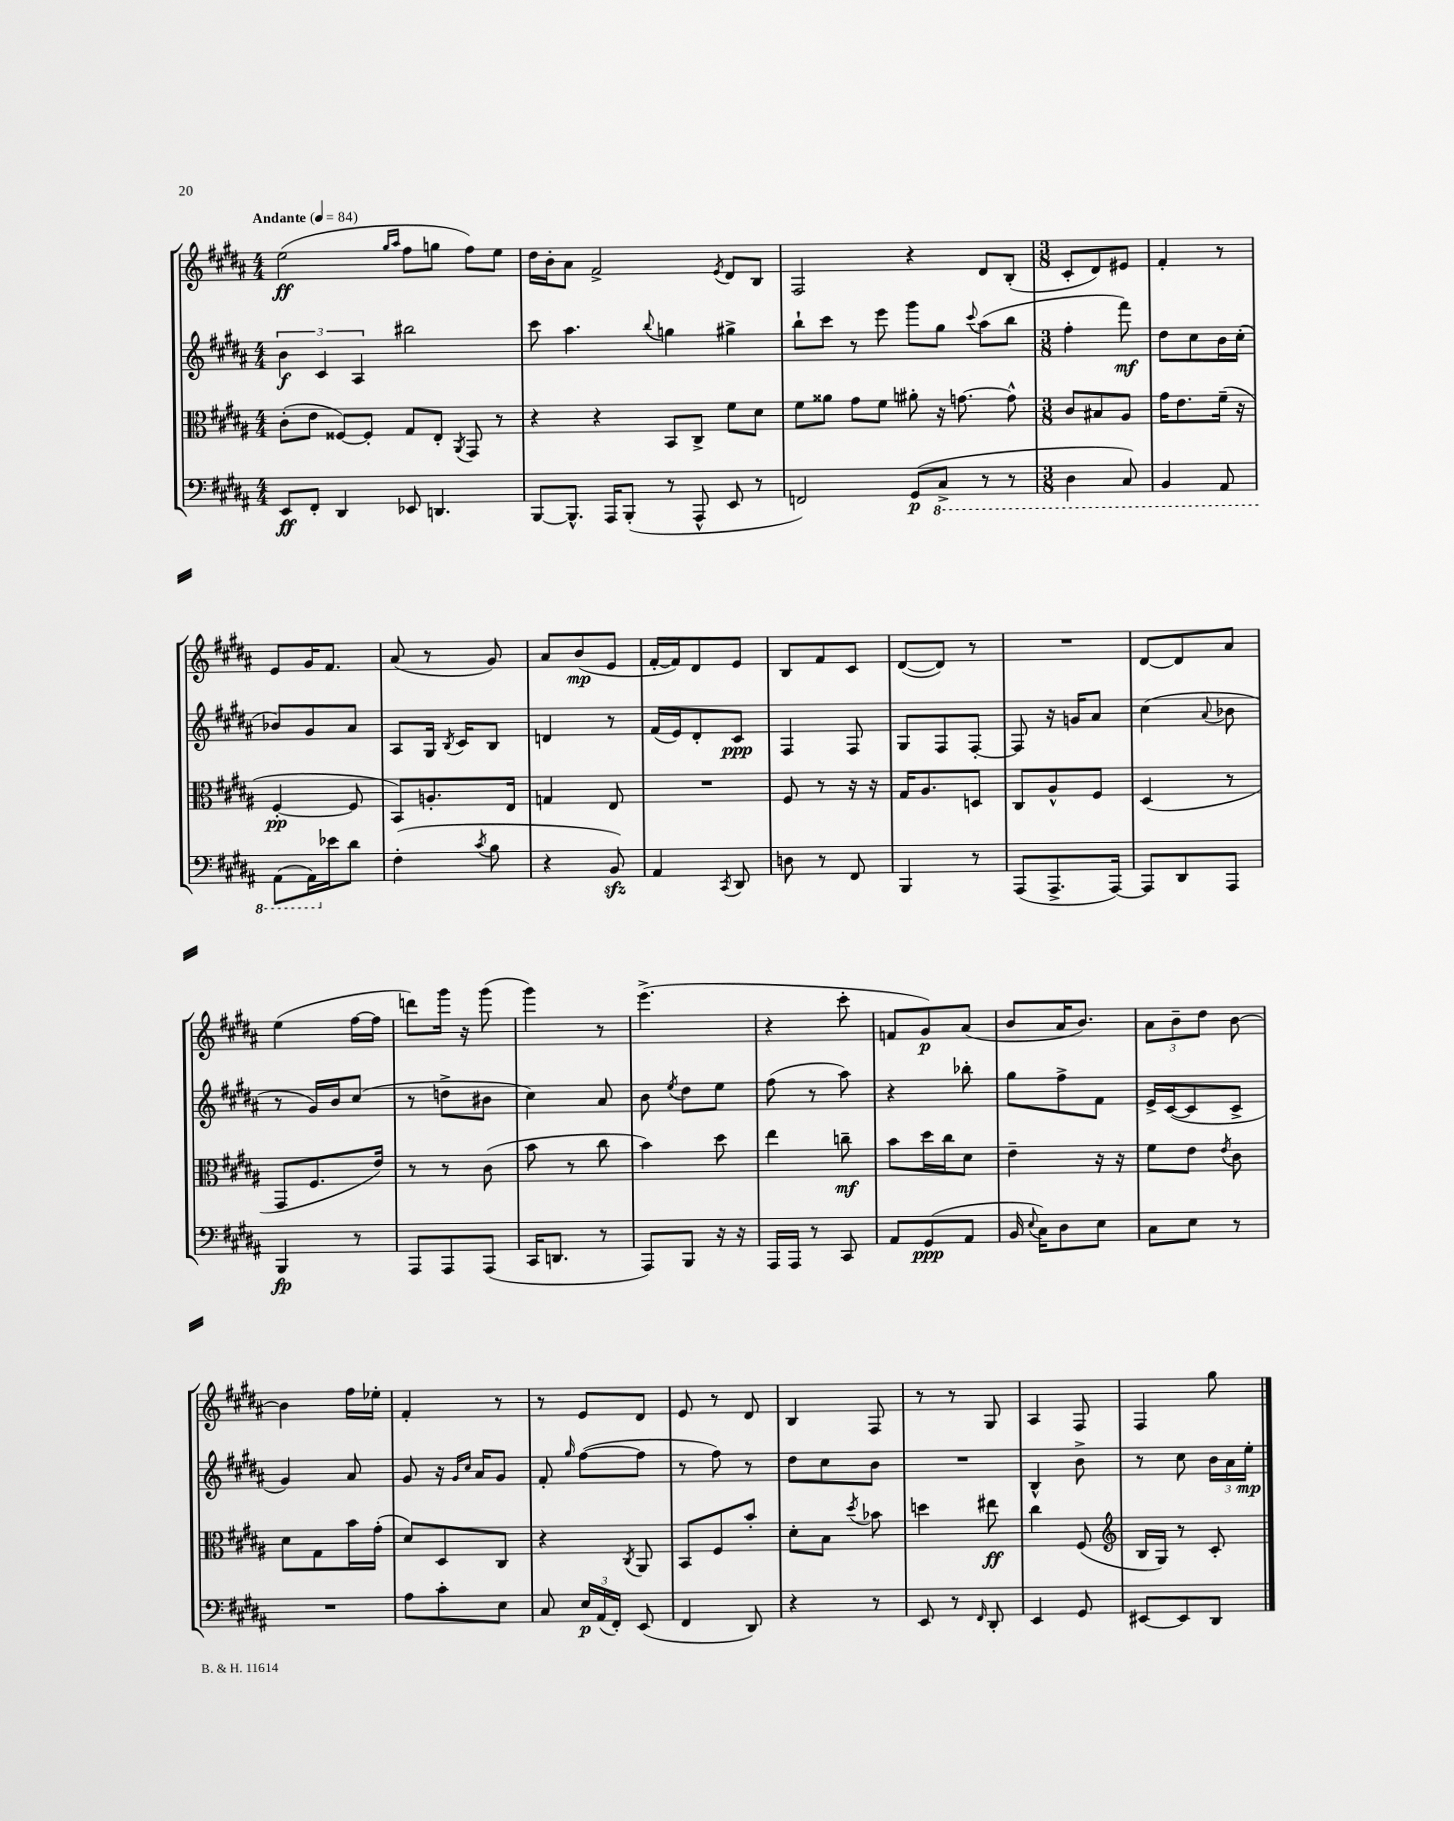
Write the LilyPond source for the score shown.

<<
\new StaffGroup <<
\new Staff = "s0" {
    \clef treble \key b \major \numericTimeSignature \time 4/4 \tempo "Andante" 4 = 84
    \autoBeamOff e''2\ff( \grace { gis''16[ ais''16] } fis''8[ g''8] fis''8[) e''8] |
    dis''16[ b'16-. ais'8] fis'2-> \acciaccatura { e'8 } dis'8[ b8] |
    fis2 r4 dis'8[ b8]-.( |
    \numericTimeSignature \time 3/8 cis'8[-. dis'8) eis'8] |
    fis'4-. r8 |
    e'8[ gis'16 fis'8.] |
    ais'8( r8 gis'8) |
    ais'8[ b'8\mp( e'8] |
    fis'16[~-. fis'16) dis'8 e'8] |
    b8[ fis'8 cis'8] |
    dis'8[~( dis'8]) r8 |
    R4. |
    dis'8[~ dis'8 ais'8] |
    e''4( fis''16[~ fis''16] |
    d'''8[) gis'''16] r16 gis'''8( |
    gis'''4) r8 |
    e'''4.->( |
    r4 cis'''8-. |
    f'8[ gis'8\p) ais'8]( |
    b'8[ ais'16 b'8.]) |
    \tuplet 3/2 { ais'8[ b'8-- dis''8] } b'8~ |
    b'4 fis''16[ ees''16]-. |
    fis'4-. r8 |
    r8 e'8[ dis'8] |
    e'8 r8 dis'8 |
    b4 fis8 |
    r8 r8 gis8 |
    ais4 fis8 |
    fis4 gis''8 \bar "|." |
}
\new Staff = "s1" {
    \clef treble \key b \major \numericTimeSignature \time 4/4
    \autoBeamOff \tuplet 3/2 { b'4\f cis'4 ais4 } bis''2 |
    cis'''8 ais''4. \appoggiatura { b''8 } g''4 gis''4-> |
    b''8[-! cis'''8] r8 e'''8 gis'''8[ gis''8] \appoggiatura { cis'''8 } ais''8[( b''8] |
    \numericTimeSignature \time 3/8 fis''4-. fis'''8\mf) |
    dis''8[ cis''8 b'16 cis''16]-.( |
    bes'8[) gis'8 ais'8] |
    ais8[ gis16] \acciaccatura { b8 } cis'16[ b8] |
    d'4 r8 |
    fis'16[( e'16) dis'8-. cis'8]\ppp |
    fis4 fis8 |
    gis8[ fis8 fis8]~-. |
    fis8 r16 g'16[ ais'8] |
    cis''4( \appoggiatura { ais'8 } bes'8 |
    r8 gis'16[) b'16 cis''8]( |
    r8 d''8[-> bis'8] |
    cis''4) ais'8 |
    b'8 \acciaccatura { e''8 } dis''8[ e''8] |
    fis''8( r8 ais''8) |
    r4 bes''8-. |
    gis''8[ fis''8-> fis'8] |
    e'16[-> cis'16~( cis'8 cis'8]-> |
    gis'4) ais'8 |
    gis'8 r16 \grace { gis'16[ cis''16] } ais'16[ gis'8] |
    fis'8-. \grace { gis''16 } fis''8[~( fis''8] |
    r8 fis''8) r8 |
    dis''8[ cis''8 b'8] |
    R4. |
    b4-^ b'8-> |
    r8 cis''8 \tuplet 3/2 { b'16[ ais'16 e''16]-.\mp } \bar "|." |
}
\new Staff = "s2" {
    \clef alto \key b \major \numericTimeSignature \time 4/4
    \autoBeamOff cis'8[-.( e'8] fisis8[~) fisis8]-. gis8[ e8]-. \acciaccatura { ais,8 } gis,8 r8 |
    r4 r4 b,8[ cis8]-> fis'8[ dis'8] |
    fis'8[ aisis'8] gis'8[ fis'8] ais'8-. r16 g'8.~ g'8-^ |
    \numericTimeSignature \time 3/8 cis'8[ bis8 ais8] |
    gis'16[ e'8. fis'16]--( r16 |
    fis4~-.\pp fis8 |
    b,8[) a8.-. e16] |
    g4 e8 |
    R4. |
    fis8 r8 r16 r16 |
    gis16[ ais8. d8] |
    cis8[ ais8-^ fis8] |
    dis4( r8 |
    gis,8[ fis8. e'16]) |
    r8 r8 cis'8( |
    b'8 r8 cis''8 |
    b'4) dis''8 |
    e''4 c''8--\mf |
    b'8[ dis''16 cis''16 dis'8] |
    e'4-- r16 r16 |
    fis'8[ e'8] \acciaccatura { e'8 } cis'8 |
    dis'8[ gis8 b'16 gis'16]-.( |
    dis'8[) dis8 cis8] |
    r4 \acciaccatura { cis8 } ais,8 |
    b,8[ fis8 b'8]-. |
    dis'8[-. b8] \acciaccatura { dis''8 } bes'8 |
    d''4 eis''8\ff |
    cis''4 fis8( |
    \clef treble b16[ gis16]) r8 cis'8-. \bar "|." |
}
\new Staff = "s3" {
    \clef bass \key b \major \numericTimeSignature \time 4/4
    \autoBeamOff e,8[\ff fis,8]-. dis,4 ees,8 d,4. |
    b,,8[~ b,,8.]-^ ais,,16[ b,,8]-.( r8 ais,,8-^ e,8 r8 |
    f,2) gis,8[\p( \ottava #-1 cis,8]-> r8 r8 |
    \numericTimeSignature \time 3/8 dis,4 cis,8) |
    b,,4 ais,,8 |
    ais,,8[( ais,,16) \ottava #0 ees'16 dis'8] |
    fis4-.( \acciaccatura { cis'8 } b8 |
    r4 b,8\sfz) |
    ais,4 \acciaccatura { cis,8 } dis,8 |
    d8 r8 fis,8 |
    b,,4 r8 |
    ais,,8[( ais,,8.-> ais,,16]~) |
    ais,,8[ dis,8 ais,,8] |
    b,,4\fp r8 |
    ais,,8[ ais,,8 ais,,8]( |
    cis,16[ d,8.] r8 |
    ais,,8[) b,,8] r16 r16 |
    ais,,16[ ais,,16] r8 cis,8 |
    ais,8[ gis,8\ppp( ais,8] |
    b,16 \appoggiatura { e8 } cis16[) dis8 e8] |
    cis8[ e8] r8 |
    R4. |
    ais8[ cis'8-. e8] |
    cis8 \tuplet 3/2 { e16[\p ais,16( fis,16]-.) } e,8( |
    fis,4 dis,8) |
    r4 r8 |
    e,8 r8 \grace { fis,16 } dis,8-. |
    e,4 gis,8 |
    eis,8[~ eis,8 dis,8] \bar "|." |
}
>>
>>
\layout { \context { \Score \remove "Bar_number_engraver" } }
